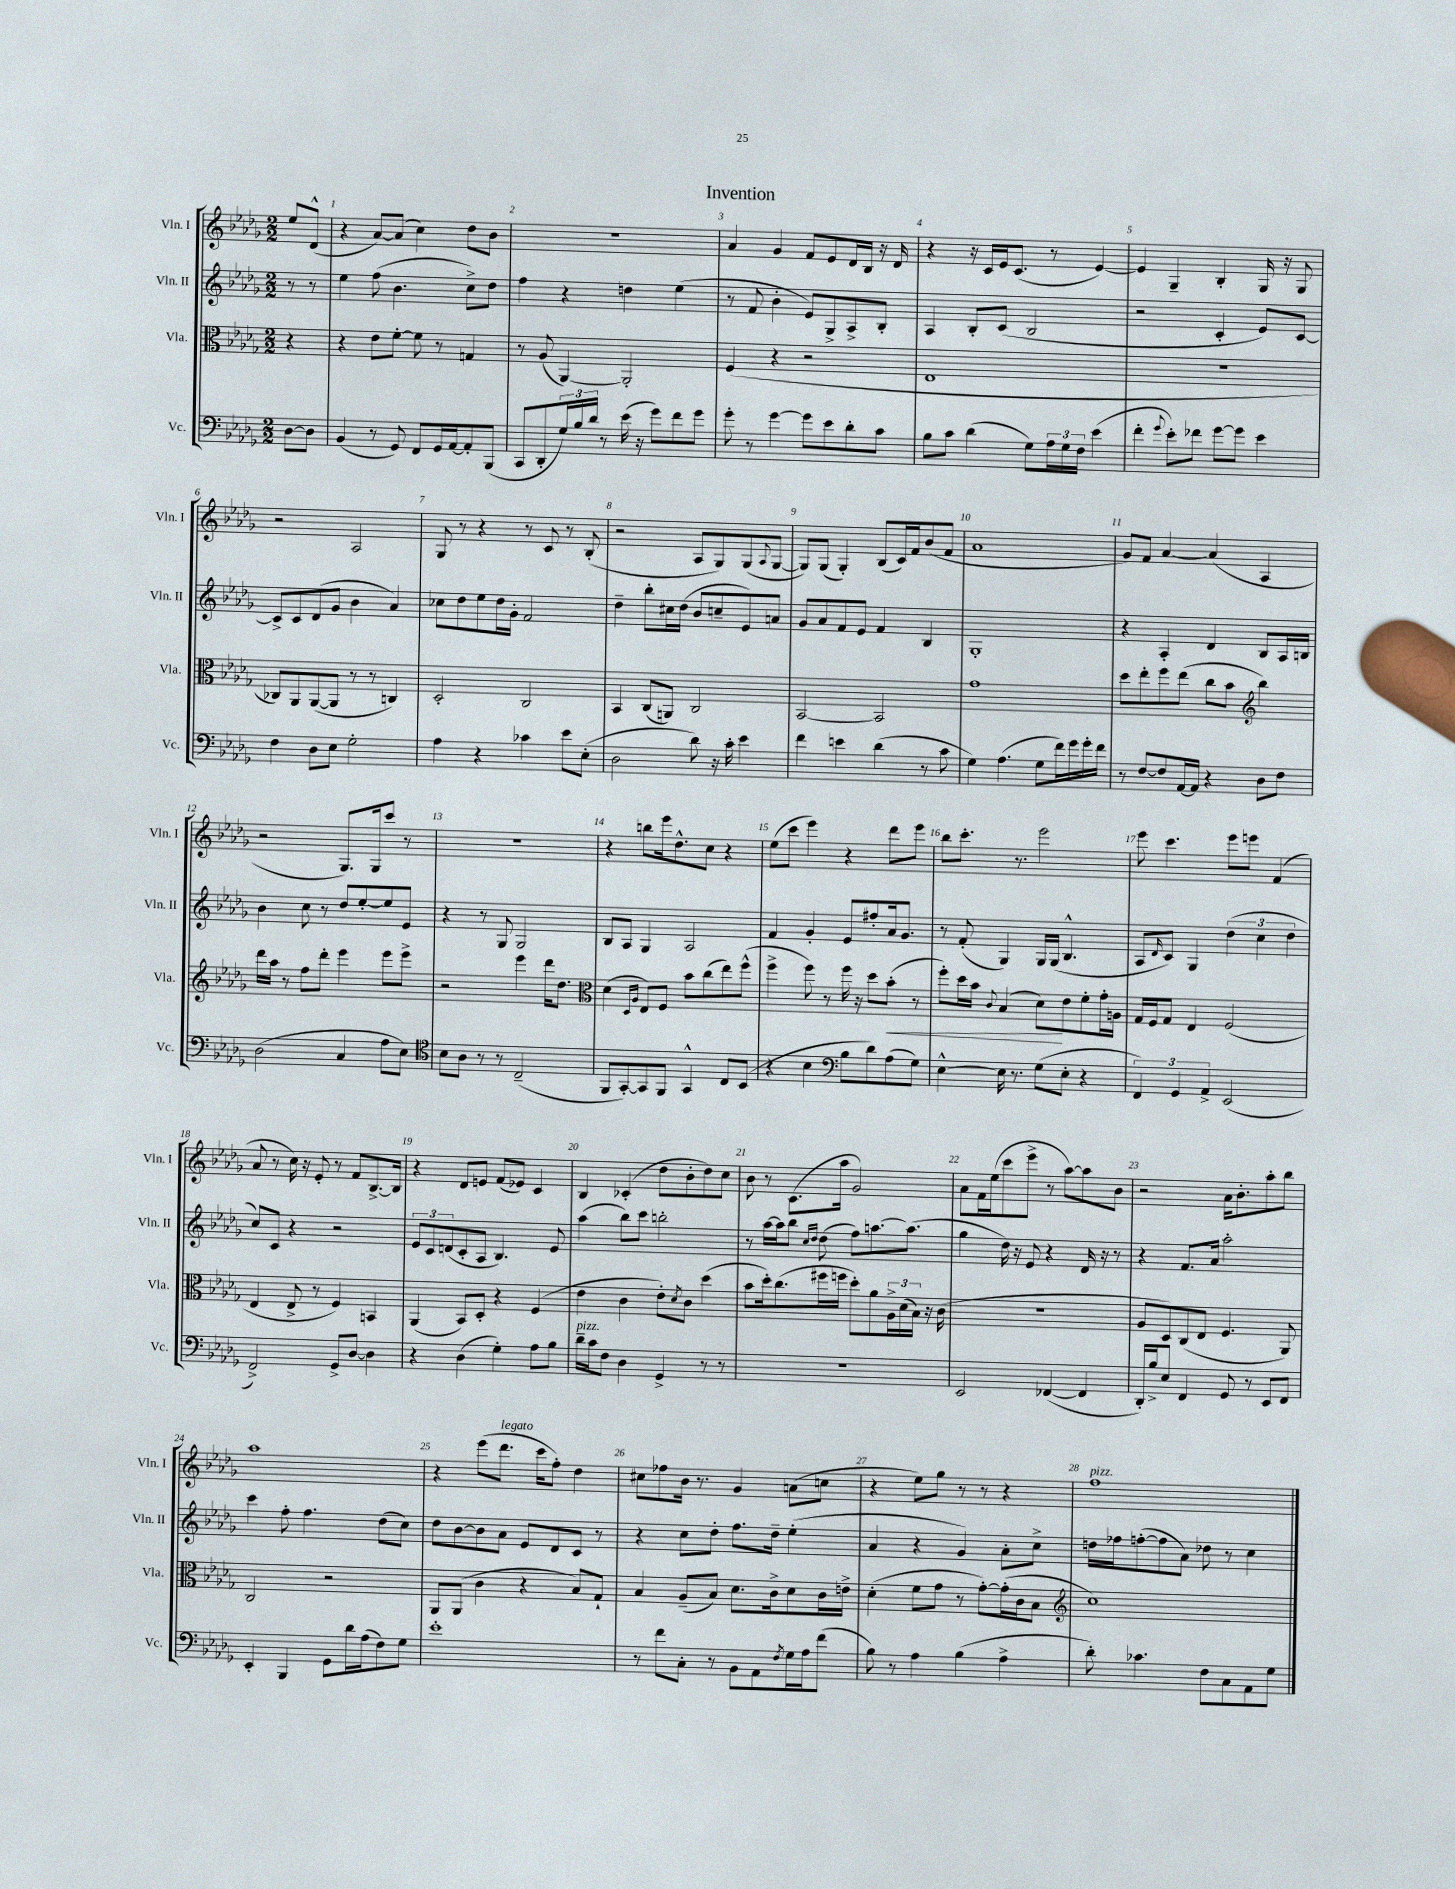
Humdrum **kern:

**kern	**kern	**dynam	**kern	**kern
*part4	*part3	*part3	*part2	*part1
*staff4	*staff3	*staff3	*staff2	*staff1
*I"Vc.	*I"Vla.	*	*I"Vln. II	*I"Vln. I
*I'Vc.	*I'Vla.	*	*I'Vln. II	*I'Vln. I
*clefF4	*clefC3	*	*clefG2	*clefG2
*k[b-e-a-d-g-]	*k[b-e-a-d-g-]	*	*k[b-e-a-d-g-]	*k[b-e-a-d-g-]
*M2/2	*M2/2	*	*M2/2	*M2/2
=	=	=	=	=
[8D-\L	4r	.	8r	8ee-/L
8D-\J]	.	.	8r	(8d-^^/J
=1	=1	=1	=1	=1
(4BB-/	4r	.	4ee-\	4r
8r	8e-\L	.	(8ff\	[8a-/L)
8GG-/)	[8f'\J	.	4.b-\	(8a-/J]
8FF/L	8f\]	.	.	4cc\)
16GG-/L	8r	.	.	.
[16AA-/J	.	.	.	.
8AA-'/]	4Gn/	.	8cc^\L)	8dd-\L
(8BBB-/J	.	.	8dd-\J	8b-\J
=2	=2	=2	=2	=2
8CC/L	8r	.	4ff\	1r
8DD-'/	(8A-/	.	.	.
24G-/L)	[4AA-/)	.	4r	.
24B-/	.	.	.	.
24d-/JJ	.	.	.	.
8r	.	.	.	.
(16e-\	2AA-'/]	.	4ddn\	.
16r	.	.	.	.
8g-\L)	.	.	.	.
8f\	.	.	(4ee-\	.
8g-\J	.	.	.	.
=3	=3	=3	=3	=3
8g-'\	(4F/	.	8r	4a-/
8r	.	.	8f/	.
[4g-\	4r	.	4b-'\	4g-/
8g-\L]	2r	.	8e-/L)	8f/L
8e-\	.	.	8G-^/	8e-/
8d-'\	.	.	8A-^/	16d-/L
.	.	.	.	16B-/JJ
8c\J	.	.	8B-'/J	16r
.	.	.	.	16d-/
=4	=4	=4	=4	=4
8B-\L	1E-	.	4A-/	4r
8c\J	.	.	.	.
(4d-\	.	.	8B-'/L	16r
.	.	.	.	16c/LL
.	.	.	(8c/J	16e-/J
.	.	.	.	(8.c/J
8G-\L)	.	.	2B-/	.
24A-\L	.	.	.	8r
24G-\	.	.	.	.
24F\JJ	.	.	.	.
(4e-\	.	.	.	[4e-/)
=5	=5	=5	=5	=5
4f'\	1r	.	2r	4e-/]
8qqg-/	.	.	.	.
8e-'\L)	.	.	.	4G-~/
8f-X\J	.	.	.	.
[8g-\L	.	.	4c'/	4B-'/
8g-\J]	.	.	.	.
4e-\	.	.	8e-/L)	16G-/
.	.	.	.	16r
.	.	.	[8c/J	8G-/
!!LO:LB:g=z
=6	=6	=6	=6	=6
4F\	8C-X/L)	.	8c^/L]	2r
.	8AA-/	.	8c/	.
8D-\L	([8AA-/	.	(8d-/	.
8E-\J	8AA-/J]	.	8g-/J	.
2G-'\	8r	.	4b-\	2A-/
.	8r	.	.	.
.	4Cn/)	.	4a-/)	.
=7	=7	=7	=7	=7
4A-\	2D-'/	.	8cc-X\L	8G-/
.	.	.	8dd-\	8r
4r	.	.	8ee-\	4r
.	.	.	16dd-\L	.
.	.	.	16g-'\JJ	.
4c-X\	2C/	.	2f/	8r
.	.	.	.	8c/
8e-\L	.	.	.	8r
(8E-'\J	.	.	.	(8B-'/
=8	=8	=8	=8	=8
2D-\	4BB-/	.	4dd-~\	2r
.	(8C/L	.	8bb-'\L	.
.	8AAn/J)	.	16cc#X\L	.
.	.	.	(16dd-\JJ	.
8d-\)	2C/	.	8b-/L	8A-/L
16r	.	.	8ccn~/	8G-/)
16c'\	.	.	.	.
4e-\	.	.	8e-/)	(8G-/
.	.	.	.	8qqA-/
.	.	.	8an/J	[8G-/J
=9	=9	=9	=9	=9
4f\	[2BB-/	.	8g-/L	8G-/L])
.	.	.	8a-/	(8G-/J
4en\	.	.	8f/	4G-'/)
.	.	.	8e-/J	.
(4d-\	2BB-/]	.	4f/	(8B-/L
.	.	.	.	16c/L)
.	.	.	.	16f/J
8r	.	.	4B-/	(8b-/
8c\	.	.	.	8f/J
=10	=10	=10	=10	=10
4G-\)	1g-	.	1G-'	1a-
(4.A-\	.	.	.	.
8G-\L	.	.	.	.
16f\L)	.	.	.	.
16g-\	.	.	.	.
16g-'\	.	.	.	.
16f\JJ	.	.	.	.
=11	=11	=11	=11	=11
8r	8dd-\L	.	4r	8g-/L)
[8F/L	8ee-'\	.	.	8f/J
8F/]	8ff\	.	4A-'/	[4a-/
[16AA-/L	(8ee-\J	.	.	.
16AA-/JJ]	.	.	.	.
4r	8cc\L	.	4d-/	(4a-/]
.	8b-\J	.	.	.
*	*clefG2	*	*	*
8D-\L	4bb-\)	.	8B-/L	4A-/
8F\J	.	.	16A-/L	.
.	.	.	16Bn/JJ	.
!!LO:LB:g=z
=12	=12	=12	=12	=12
(2D-\	16ddd-\LL	.	4b-\	2r
.	16aa-\JJ	.	.	.
.	8r	.	.	.
.	8ff\L	.	8cc\	.
.	8ddd-'\J	.	8r	.
4C/	4eee-\	.	8dd-/L	8.G-/L)
.	.	.	[8ee-'/	.
.	.	.	.	16G-/k
8A-\L	8eee-\L	.	8ee-/]	8ccc/J
8E-\J)	8eee-^\J	.	8e-/J	8r
=13	=13	=13	=13	=13
*clefC4	*	*	*	*
8B-\L	2r	.	4r	1r
8A-\J	.	.	.	.
8r	.	.	8r	.
8r	.	.	8G-/	.
(2C~/	4eee-\	.	2G-/	.
.	16ddd-\KL	.	.	.
.	8.dd-\J	.	.	.
=14	=14	=14	=14	=14
*	*clefC3	*	*	*
8FF/L	(4d-\	.	8B-/L	4r
[8GG-'/)	.	.	8A-/J	.
.	16qqD-/LL	.	.	.
.	16qqA-/JJ	.	.	.
8GG-/]	8E-/L)	.	4G-/	8bbn\L
8FF/J	8F/J	.	.	16eee-\k
.	.	.	.	8.dd-^^\
4GG-^^/	8b-\L	.	2A-/	.
.	(8cc\	.	.	8cc\J
8C/L	8ee-\)	.	.	4r
(8BB-/J	(8ff^^\J	.	.	.
=15	=15	=15	=15	=15
4r	4ff^\	.	4f/	(8ee-\L
.	.	.	.	8ccc\J
4B-\	8ff\)	.	4g-'/	4eee-\)
.	8r	.	.	.
*clefF4	*	*	*	*
8B-\L	16ff\	.	8e-/L	4r
.	16r	.	.	.
8d-\)	8dd-\L	.	8ff#X'/	.
!	!	!LO:HP:b	!	!
(8A-\	(8b-'\J	<	16a-/k	8ddd-\L
.	.	.	8.g-/J	.
8G-\J)	8r	.	.	8eee-\J
=16	=16	=16	=16	=16
[4E-^^\	8ff'\L)	.	8r	8bb-\L
.	16dd-\L	.	(8f'/	8.ccc'\J
.	16b-\JJ	.	.	.
.	8qqc/	.	.	.
16E-\]	(4B-/	.	4G-/)	.
8.r	.	.	.	8.r
(8G-\L	8d-\L)	.	16G-/LL	2eee-\
.	.	.	(16G-/JJ	.
8E-'\J	8e-\	[	4.B-^^/	.
4r	8f'\	.	.	.
.	16g-'\L	.	.	.
.	16An\JJ	.	.	.
=17	=17	=17	=17	=17
6FF/)	16G-/LL	.	8A-/L	8eee-\
.	16F/J	.	.	.
.	.	.	16qqd-/	.
.	8G-/J	.	8c/J)	4.ccc\
6GG-/	.	.	.	.
.	4E-/	.	4G-/	.
6AA-^/	.	.	.	.
(2EE-/	(2F/	.	(6dd-\	8eee-\L
.	.	.	.	8eeen\J
.	.	.	6cc\	.
.	.	.	.	(4f/
.	.	.	6dd-\	.
!!LO:LB:g=z
=18	=18	=18	=18	=18
2FF^/)	4E-/	.	8cc/L)	8a-/
.	.	.	8c/J	8r
.	8E-^/	.	4r	16cc\)
.	.	.	.	16r
.	8r	.	.	8e-'/
8GG-^/L	4F/)	.	2r	8r
[8D-/J	.	.	.	8f/L
4D-\]	4BBn/	.	.	[8.B-^/
.	.	.	.	16B-/Jk]
=19	=19	=19	=19	=19
4r	(4AA-/	.	12e-/L	4r
.	.	.	12c/	.
.	.	.	(12dn/	.
(4D-\	8BB-/L)	.	8c'/	8d-/L
.	8D-'/J	.	8A-/J	8en/J
4G-'\)	4r	.	4.B-/)	(8f/L
.	.	.	.	8e-X/J)
8A-\L	(4F/	.	.	4c/
8B-\J	.	.	8e-/	.
=20	=20	=20	=20	=20
!LO:TX:a:i:t=pizz.	!	!	!	!
16d-~\LL	4e-\	.	(4aa-\	4B-/
16c\J	.	.	.	.
8F\J	.	.	.	.
4D-\	4c\	.	8bb-\L)	(4c-X'/
.	.	.	8ccc\J	.
4GG-^/	8e-'\L)	.	2bbn'\	8dd-\L
.	8qd-/	.	.	.
.	8c\J	.	.	8b-'\
8r	(4dd-\	.	.	8dd-\)
8r	.	.	.	8cc\J
=21	=21	=21	=21	=21
1r	8b-\L	.	8r	8b-\
.	16dd-'\k)	.	[16aa-\LL	8r
.	(8.cc\	.	16aa-\J]	.
.	.	.	8bb-\J	(8.c\L
.	.	.	16qqcc/LL	.
.	.	.	16qqdd-/JJ	.
.	16ff#X\L	.	(8dd-\	.
.	16ffn\JJ	.	.	16aa-\Jk
.	8dd-'\L)	.	8ff\L)	2g-/)
.	8a-\	.	[8.aan\	.
.	24A-^\L	.	.	.
.	(24d-\	.	.	.
.	.	.	(8.aa\J]	.
.	24B-\JJ)	.	.	.
.	16r	.	.	.
.	(16c\	.	.	.
=22	=22	=22	=22	=22
2EE-/	1r	.	4gg-\	8a-\L
.	.	.	.	16f\L
.	.	.	.	(16ee-\J
.	.	.	16dd-\)	8ccc\
.	.	.	16r	.
.	.	.	8e-/	8eee-^\J
([4FF-X/	.	.	4r	8r
.	.	.	.	[8aa-\L)
4FF-/]	.	.	16d-/	8aa-\]
.	.	.	16r	.
.	.	.	8r	8b-\J
=23	=23	=23	=23	=23
16DD-'/LL)	8A-/L	.	4r	2r
16B-^/J	.	.	.	.
8E-/J	8D-/)	.	.	.
4FF/	(8C/	.	8.f/L	.
.	8E-/J	.	.	.
.	.	.	16a-/Jk	.
8GG-/	4.F/	.	2aa-'\	16a-\KL
.	.	.	.	8.b-'\
8r	.	.	.	.
8EE-/L	.	.	.	8aa-'\
8FF/J	8AA-/)	.	.	8bb-\J
!!LO:LB:g=z
=24	=24	=24	=24	=24
4EE-'/	2C/	.	4ccc\	1aa-
4BBB-/	.	.	8ff'\	.
.	.	.	4.ff\	.
8GG-\L	2r	.	.	.
16d-\L	.	.	.	.
(16A-\J	.	.	.	.
8F\)	.	.	(8dd-\L	.
8G-\J	.	.	8cc\J)	.
=25	=25	=25	=25	=25
1e-'	8AA-/L	.	8dd-\L	4r
.	(8AA-/J	.	[8b-\	.
.	4c\	.	8b-\]	(8eee-\L
!	!	!	!	!LO:TX:a:i:t=legato
.	.	.	8a-\J	8.ddd-\J
.	4r	.	8e-/L	.
.	.	.	.	16ccc\KL
.	.	.	8d-/	8ff'\J)
.	8B-/L)	.	8c/J	4dd-\
.	8G-`/J	.	8r	.
=26	=26	=26	=26	=26
8r	4B-/	.	4r	8cc#X\L
8f\L	.	.	.	8ff-X\
8C'\J	(8A-~/L	.	8cc\L	16b-\Jk
.	.	.	.	8.r
8r	8B-/J)	.	8dd-'\J	.
8BB-\L	8.d-\L	.	8.ff\L	4g-/
8AA-\	.	.	.	.
.	16c^\k	.	16dd-~\Jk	.
8qF/	.	.	.	.
16G-\L	8d-\	.	(4ee-'\	(8an\L
16A-\J	.	.	.	.
(8f\J	16c\L	.	.	8ccn\J
.	16en^\JJ	.	.	.
=27	=27	=27	=27	=27
8B-\)	(4d-'\	.	4a-/	4r
8r	.	.	.	.
4A-\	8f\L	.	4r	8ee-\L)
.	8g-\J	.	.	8gg-\J
(4B-\	8r	.	4g-/)	8r
.	[8g-'\L)	.	.	8r
4A-^\	(16g-'\L]	.	8a-'\L	4r
.	16c\J	.	.	.
.	8B-\J	.	8cc^\J	.
=28	=28	=28	=28	=28
*	*clefG2	*	*	*
!	!	!	!	!LO:TX:a:i:t=pizz.
8d-'\)	1cc)	.	16ddn\LL	1ff
.	.	.	16ff-X\J	.
4.c-X\	.	.	([8ffn'\	.
.	.	.	8ff\]	.
.	.	.	8a-\J)	.
8F\L	.	.	8dd-X\	.
8C\	.	.	8r	.
8AA-\	.	.	4cc\	.
8G-\J	.	.	.	.
==	==	==	==	==
*-	*-	*-	*-	*-
